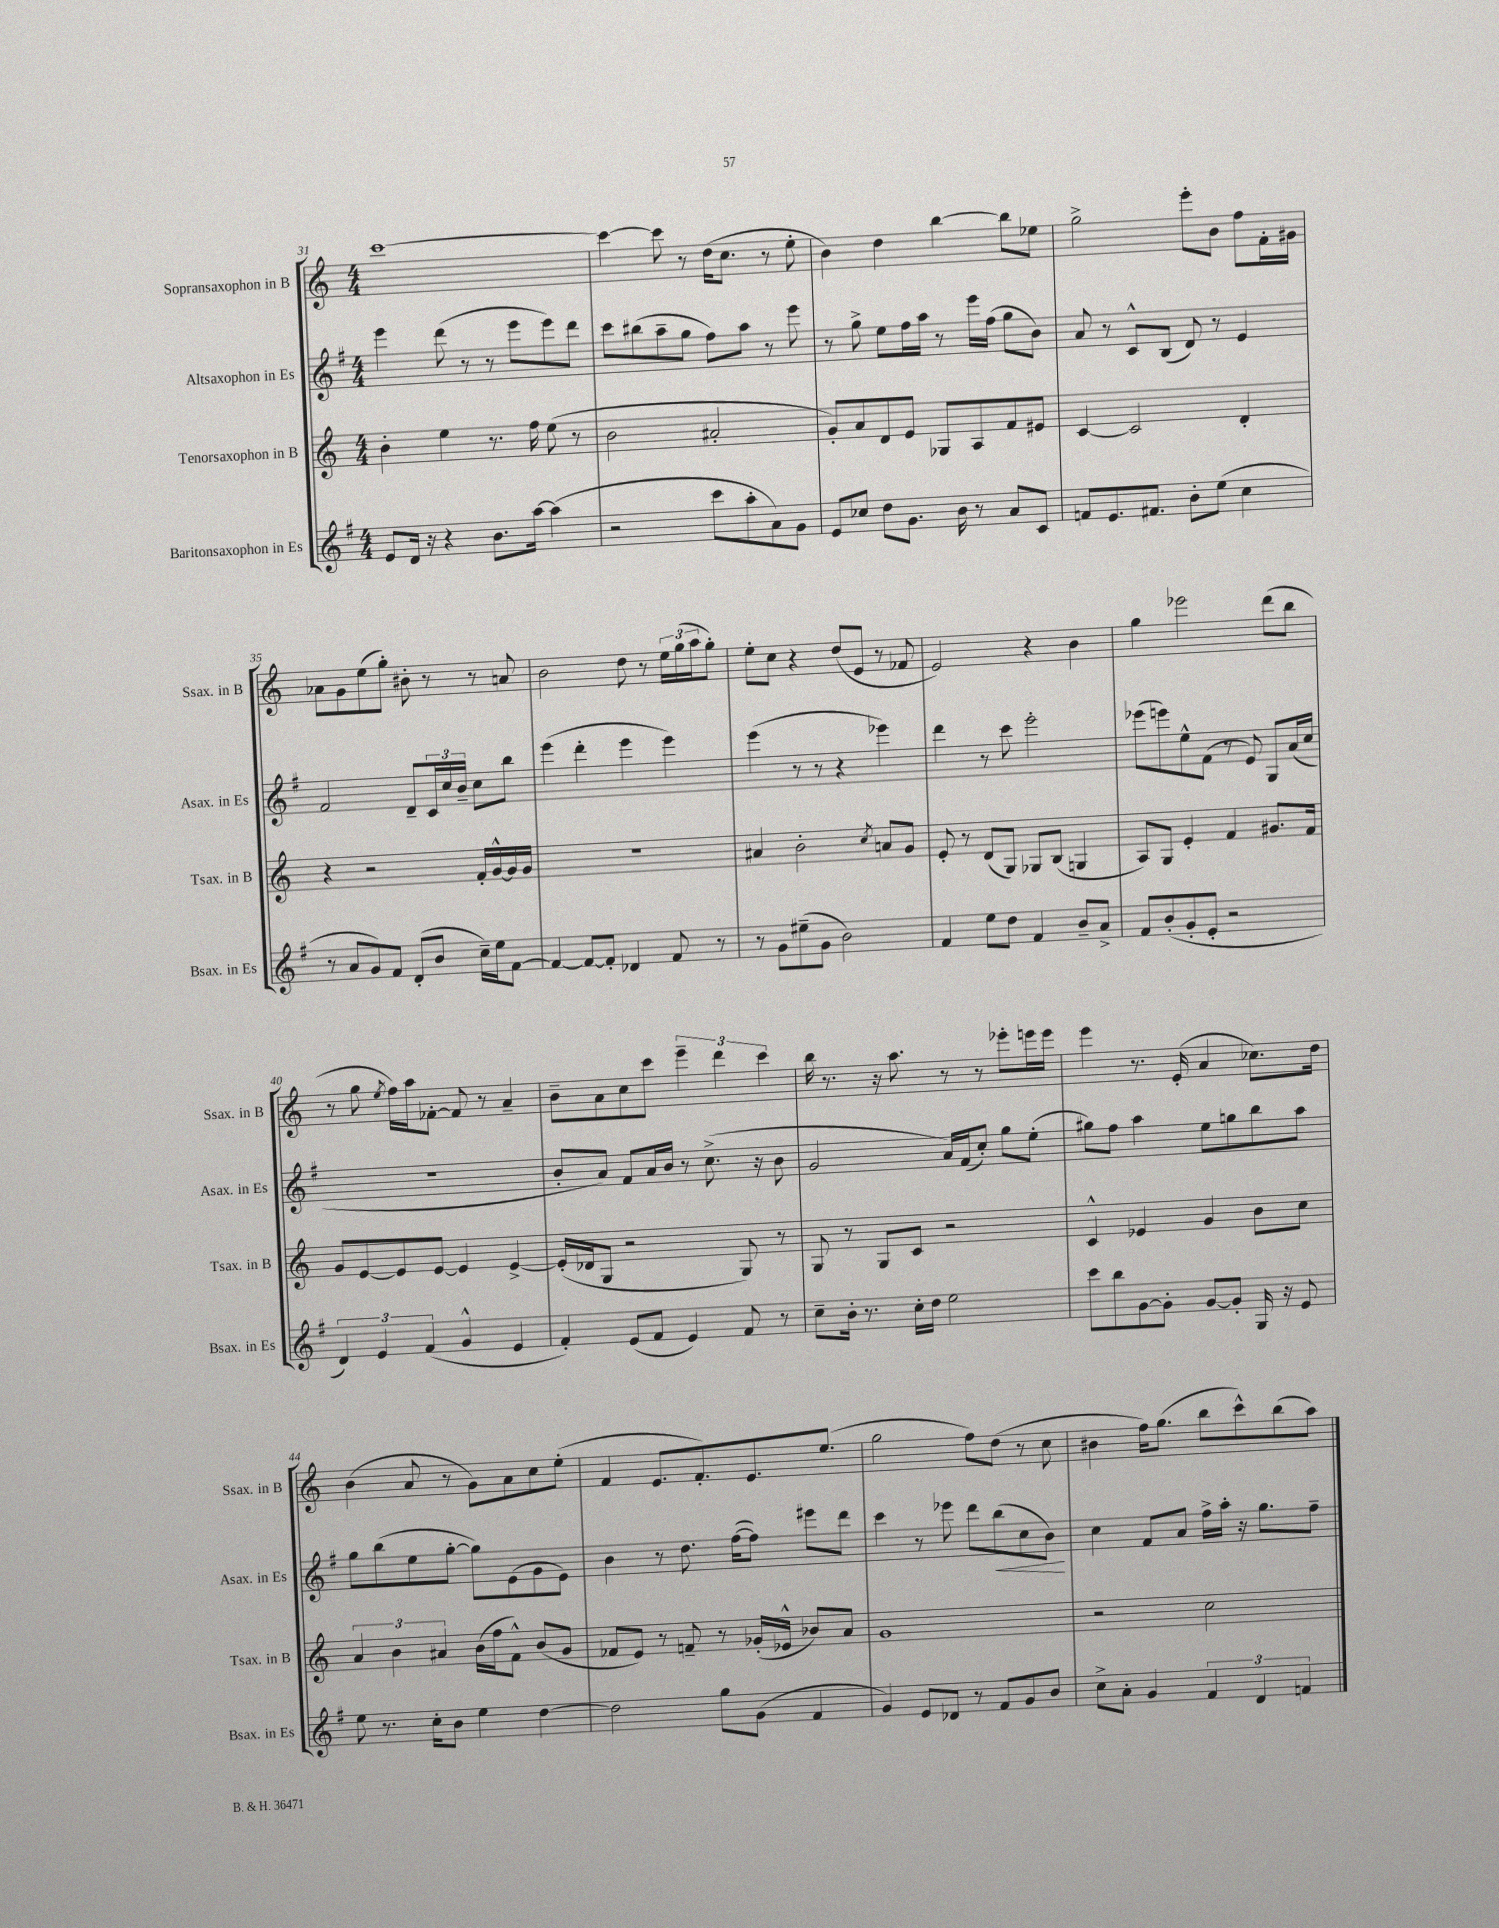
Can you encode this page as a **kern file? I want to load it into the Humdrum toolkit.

**kern	**kern	**kern	**kern
*staff4	*staff3	*staff2	*staff1
*clefG2	*clefG2	*clefG2	*clefG2
*k[f#]	*k[]	*k[f#]	*k[]
*M4/4	*M4/4	*M4/4	*M4/4
8e	4b'	4eee	[1ccc
16d	.	.	.
16r	.	.	.
4r	4ee	(8ddd	.
.	.	8r	.
8.b	8.r	8r	.
.	.	8eee	.
[16aa	16ff	.	.
(4aa]	(8ee	8eee)	.
.	8r	8ddd	.
=	=	=	=
2r	2b	8ccc	4ccc_
.	.	(8bb#	.
.	.	8aa~	8ccc]
.	.	8gg	8r
8ccc	2a#'	8ff#)	(16dd
.	.	.	8.cc
8aa'	.	8aa	.
8a)	.	8r	8r
8g	.	8eee	8ee'
=	=	=	=
8e	8g')	8r	4b)
8cc-	8a	8gg^	.
8dd	8d	8ee	4dd
8.g	8e	16ff#	.
.	.	16aa	.
.	8G-	8r	[4bb
16b	.	.	.
8r	8A	16eee	.
.	.	(16ff#	.
8a	8f	8gg	8bb]
8c	8e#	8b)	8ee-
=	=	=	=
8f	[4c	8a	2gg^
8.e	.	8r	.
.	2c]	8c^^	.
8.f#	.	.	.
.	.	(8B	.
8b'	.	8d)	8eee'
(8ee	.	8r	8b
4cc	4d'	4e	8ff
.	.	.	16f'
.	.	.	16g#
=	=	=	=
8r	4r	2f#	8a-
8a	.	.	8g
8g)	2r	.	(8ee
8f#	.	.	8gg')
(8d'	.	8d~	8b#'
8b	.	24c	8r
.	.	24cc	.
.	.	24b~	.
16cc~)	16f'	8cc	8r
16ee	[16g^^	.	.
[8f#	16g]	8bb	8a
.	16g	.	.
=	=	=	=
4f#_	1r	(4eee	2b
8f#_	.	4ddd'	.
8f#']	.	.	.
4d-	.	4eee	8dd
.	.	.	8r
8f#	.	4eee)	24ee
.	.	.	(24gg
.	.	.	24aa
8r	.	.	8gg')
=	=	=	=
8r	4a#	(4eee	8ee'
8g	.	.	8cc
(8ee#~	2b'	8r	4r
8g	.	8r	.
2b)	.	4r	(8dd
.	.	.	8e
.	8qcc	.	.
.	8a	4eee-)	8r
.	8g	.	8f-
=	=	=	=
4f#	8e'	4ddd	2e)
.	8r	.	.
8ee	(8d	8r	.
8dd	8G)	8ccc	.
4f#	8G-	2eee'	4r
.	(8B	.	.
8b~	4G	.	4b
8a^	.	.	.
=	=	=	=
8f#	8A)	(8eee-	4gg
(8b'	8G	8eee)	.
8g'	4e'	8ee^^	2eee-
8e'	.	(8f#	.
2r	4f	8r	.
.	.	8e)	.
.	8.g#	8G	(8ddd
.	.	(16a	8bb
.	16f	16cc	.
=	=	=	=
6d)	8g	1r	8r
.	[8e	.	8gg
6e	.	.	.
.	.	.	8qee
.	8e]	.	16ff)
.	.	.	16aa
(6f#	.	.	.
.	[8e	.	[8f-'
4g^^	4e]	.	8f-]
.	.	.	8r
4e	[4e^	.	4a~
=	=	=	=
4f#')	(16e']	8b'	8b~
.	16d-	.	.
.	8G	8a)	8a
(8e	2r	8f#	8cc
8f#	.	16a	8ccc
.	.	16b	.
4e)	.	8r	6eee~
.	.	(8.cc^	.
.	.	.	6ddd
8f#	8G)	.	.
.	.	16r	.
.	.	.	6ccc
8r	8r	8b	.
=	=	=	=
8cc~	8G	2g	16bb
.	.	.	8.r
16b'	8r	.	.
8.r	.	.	.
.	8G	.	16r
.	.	.	8.aa
16cc'	8c	.	.
16dd	.	.	.
2ee	2r	16a)	8r
.	.	(16f#	.
.	.	8cc')	8r
.	.	8gg	8eee-'
.	.	(8ee'	16eee
.	.	.	16eee
=	=	=	=
8ccc	4c^^	8gg#)	4eee
8bb	.	8ff#	.
[8g	4e-	4aa	8.r
8g']	.	.	.
.	.	.	(16e'
[8g	4g	8ee	4a
8g']	.	8gg	.
16G	8b	8bb	8.cc-)
16r	.	.	.
8e	8cc	8aa	.
.	.	.	16dd
=	=	=	=
8ee	6a	8gg	(4b
8.r	.	(8bb	.
.	6b	.	.
.	.	8ee	8a
16cc'	.	.	.
.	6a#	.	.
8b	.	[8gg'	8r
4ee	(16b	8gg])	8g)
.	16ff	.	.
.	8f^^)	(8e	8a
[4dd	(8b	8g	8cc
.	8g	8e)	(8ee'
=	=	=	=
2dd]	8f-	4b	4f
.	8e)	.	.
.	8r	8r	8.e
.	8f~	8.dd	.
.	.	.	8.f')
8gg	8r	.	.
.	.	([16ff#	.
(8g	(16g-'	8ff#])	8.e
.	16e-^^	.	.
4f#	8b-)	8eee#	.
.	.	.	(8.ee
.	8a	8ddd	.
=	=	=	=
4g)	1g	4ccc	2gg
8e	.	8r	.
8d-	.	8eee-	.
8r	.	8ddd	8ff)
8f#	.	(8bb	(8dd
8g	.	8cc	8r
8b	.	8b)	8cc
=	=	=	=
8cc^	2r	4cc	4b#
8a'	.	.	.
4g	.	8f#	16ff)
.	.	.	(8.gg
.	.	8a	.
6f#	2cc	16ff#^	8bb
.	.	16aa'	.
.	.	16r	8ccc^^)
6d	.	.	.
.	.	8.gg	.
.	.	.	(8bb
6f	.	.	.
.	.	8ff#~	8aa)
==	==	==	==
*-	*-	*-	*-
